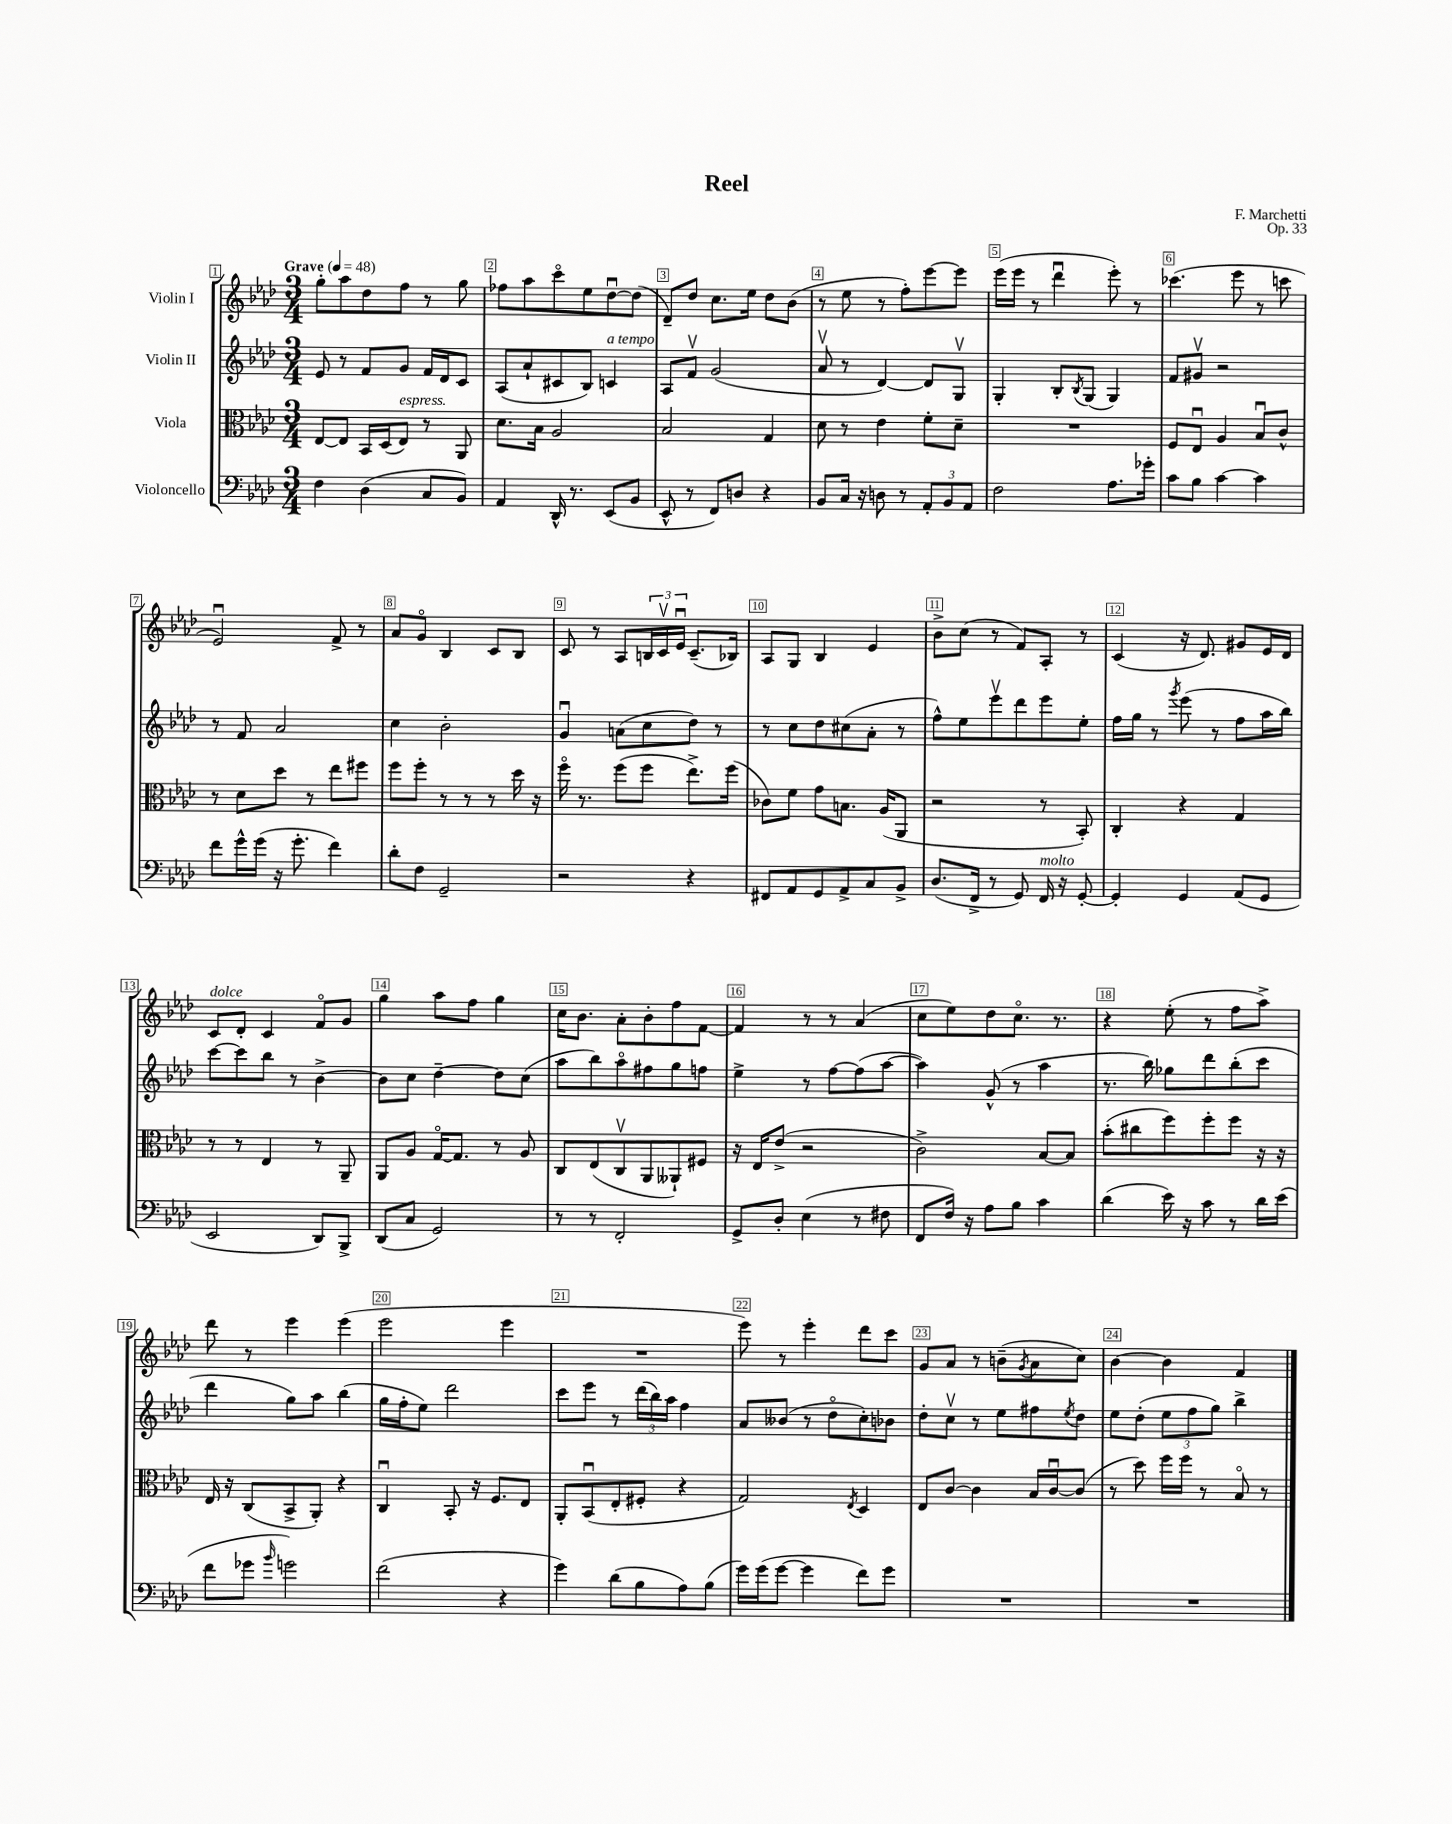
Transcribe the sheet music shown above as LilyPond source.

\header { title = "Reel" composer = "F. Marchetti" opus = "Op. 33" }
<<
\new StaffGroup <<
\new Staff = "s0" \with { instrumentName = "Violin I" } {
    \clef treble \key aes \major \numericTimeSignature \time 3/4 \tempo "Grave" 4 = 48
    g''8-. aes''8 des''8 f''8 r8 g''8 |
    fes''8 aes''8 c'''8\flageolet ees''8 des''8~\downbow des''8( |
    des'8--) des''8 c''8. ees''16 des''8 bes'8( |
    r8 ees''8 r8 f''8-.) ees'''8~ ees'''8 |
    ees'''16( ees'''16 r8 des'''4\downbow ees'''8-.) r8 |
    ces'''4.( ees'''8 r8 c'''8 |
    ees'2\downbow) f'8-> r8 |
    aes'8 g'8\flageolet bes4 c'8 bes8 |
    c'8 r8 aes8 \tuplet 3/2 { b16 c'16\upbow ees'16\downbow } c'8.--( bes16) |
    aes8 g8 bes4 ees'4 |
    bes'8-> c''8( r8 f'8) aes8-. r8 |
    c'4( r16 des'8.) gis'8 ees'16 des'16 |
    c'8^\markup { \italic "dolce" } des'8-. c'4 f'8\flageolet g'8 |
    g''4 aes''8 f''8 g''4 |
    c''16 bes'8. aes'8-. bes'8-. f''8 f'8~ |
    f'4 r8 r8 aes'4( |
    c''8 ees''8) des''8 c''8.\flageolet r8. |
    r4 ees''8-.( r8 f''8 aes''8->) |
    des'''8 r8 ees'''4 ees'''4( |
    ees'''2 ees'''4 |
    R2. |
    ees'''8) r8 ees'''4-. des'''8 c'''8 |
    g'8 aes'8 r8 b'8--( \acciaccatura { g'8 } aes'8 c''8) |
    bes'4~ bes'4 f'4 \bar "|." |
}
\new Staff = "s1" \with { instrumentName = "Violin II" } {
    \clef treble \key aes \major \numericTimeSignature \time 3/4
    ees'8 r8 f'8 g'8 f'16 des'16 c'8 |
    aes8( aes'8-! cis'8 bes8) c'4^\markup { \italic "a tempo" } |
    aes8 f'8\upbow g'2( |
    aes'8\upbow r8 des'4~) des'8 g8\upbow |
    g4-. bes8-. \acciaccatura { bes8 } g8( g4) |
    f'8 gis'8\upbow r2 |
    r8 f'8 aes'2 |
    c''4 bes'2-. |
    g'4\downbow a'8( c''8 des''8) r8 |
    r8 c''8 des''8 cis''8( aes'8-. r8 |
    f''8-^) ees''8 ees'''8\upbow des'''8 ees'''8 ees''8-. |
    f''16 g''16 r8 \acciaccatura { g'''8 } ees'''8( r8 f''8 aes''16 bes''16) |
    c'''8~ c'''8 bes''8 r8 bes'4~-> |
    bes'8 c''8 des''4~-- des''8 c''8( |
    aes''8 bes''8) aes''8\flageolet fis''8 g''8 f''8 |
    ees''4-> r8 f''8~ f''8( aes''8~ |
    aes''4) g'8-^( r8 aes''4 |
    r8. bes''16) ges''8 des'''8 bes''8-.( c'''8 |
    des'''4 g''8) aes''8 bes''4( |
    g''16 f''16-. ees''8) des'''2 |
    c'''8 ees'''8 r8 \tuplet 3/2 { des'''16( bes''16) aes''16 } f''4 |
    aes'8 beses'8( r8 des''8\flageolet c''8-.) bes'8 |
    des''8-. c''8\upbow r8 ees''8 fis''8 \acciaccatura { ees''8 } des''8 |
    ees''8 des''8-.( \tuplet 3/2 { ees''8 f''8 g''8) } bes''4-> \bar "|." |
}
\new Staff = "s2" \with { instrumentName = "Viola" } {
    \clef alto \key aes \major \numericTimeSignature \time 3/4
    ees8~ ees8 bes,16 des16( ees8^\markup { \italic "espress." }) r8 aes,8 |
    des'8. bes16 aes2 |
    bes2 g4 |
    des'8 r8 ees'4 f'8-. des'8-- |
    R2. |
    f8 ees8\downbow aes4 bes8\downbow c'8-^ |
    r8 des'8 des''8 r8 ees''8 fis''8 |
    f''8 f''8-. r8 r8 r8 des''16 r16 |
    f''16\flageolet r8. f''8( f''8 ees''8.->) f''16( |
    ces'8) f'8 g'8 b8. aes16( aes,8 |
    r2 r8 bes,8-.) |
    c4-. r4 g4 |
    r8 r8 ees4 r8 aes,8-- |
    aes,8 aes8 g16~\flageolet g8. r8 aes8 |
    c8 ees8( c8\upbow aes,8 aeses,8-!) fis8 |
    r16 ees16 ees'8->( r2 |
    c'2->) bes8~ bes8 |
    bes'8-.( cis''8 f''8) f''8-. f''8 r16 r16 |
    ees16 r16 c8( bes,8-> aes,8-.) r4 |
    c4\downbow bes,8-. r16 f8. ees8 |
    aes,8-. bes,8\downbow( ees8-. fis8-. r4 |
    g2) \acciaccatura { ees8 } des4 |
    ees8 c'8~ c'4 bes16 c'16~\downbow c'8( |
    r8 des''8) f''16 f''16 r8 bes8\flageolet r8 \bar "|." |
}
\new Staff = "s3" \with { instrumentName = "Violoncello" } {
    \clef bass \key aes \major \numericTimeSignature \time 3/4
    f4 des4( c8 bes,8) |
    aes,4 des,16-^ r8. ees,8( bes,8 |
    ees,8-^ r8 f,8) d8 r4 |
    bes,8 c16 r16 d8 r8 \tuplet 3/2 { aes,8-. bes,8 aes,8 } |
    f2 aes8. ges'16-. |
    c'8 bes8 c'4~ c'4 |
    f'8 g'16-^ g'16( r16 g'8.-. f'4) |
    des'8-. f8 g,2-- |
    r2 r4 |
    fis,8 aes,8 g,8 aes,8-> c8 bes,8-> |
    des8.( f,16-> r8 g,8) f,16^\markup { \italic "molto" } r16 g,8~-. |
    g,4-. g,4 aes,8( g,8 |
    ees,2 des,8) bes,,8-> |
    des,8( c8 g,2) |
    r8 r8 f,2-. |
    g,8-> des8-. ees4( r8 fis8 |
    f,8 f16) r16 aes8 bes8 c'4 |
    des'4( ees'16) r16 c'8 r8 des'16 ees'16( |
    f'8 ges'8 \grace { bes'16 } g'2) |
    f'2( r4 |
    g'4) des'8( bes8 aes8) bes8( |
    g'16) g'16( g'8~ g'4 f'8) g'8 |
    R2. |
    R2. \bar "|." |
}
>>
>>
\layout { \context { \Score \override BarNumber.break-visibility = ##(#f #t #t) barNumberVisibility = #all-bar-numbers-visible \override BarNumber.stencil = #(make-stencil-boxer 0.1 0.3 ly:text-interface::print) } }
